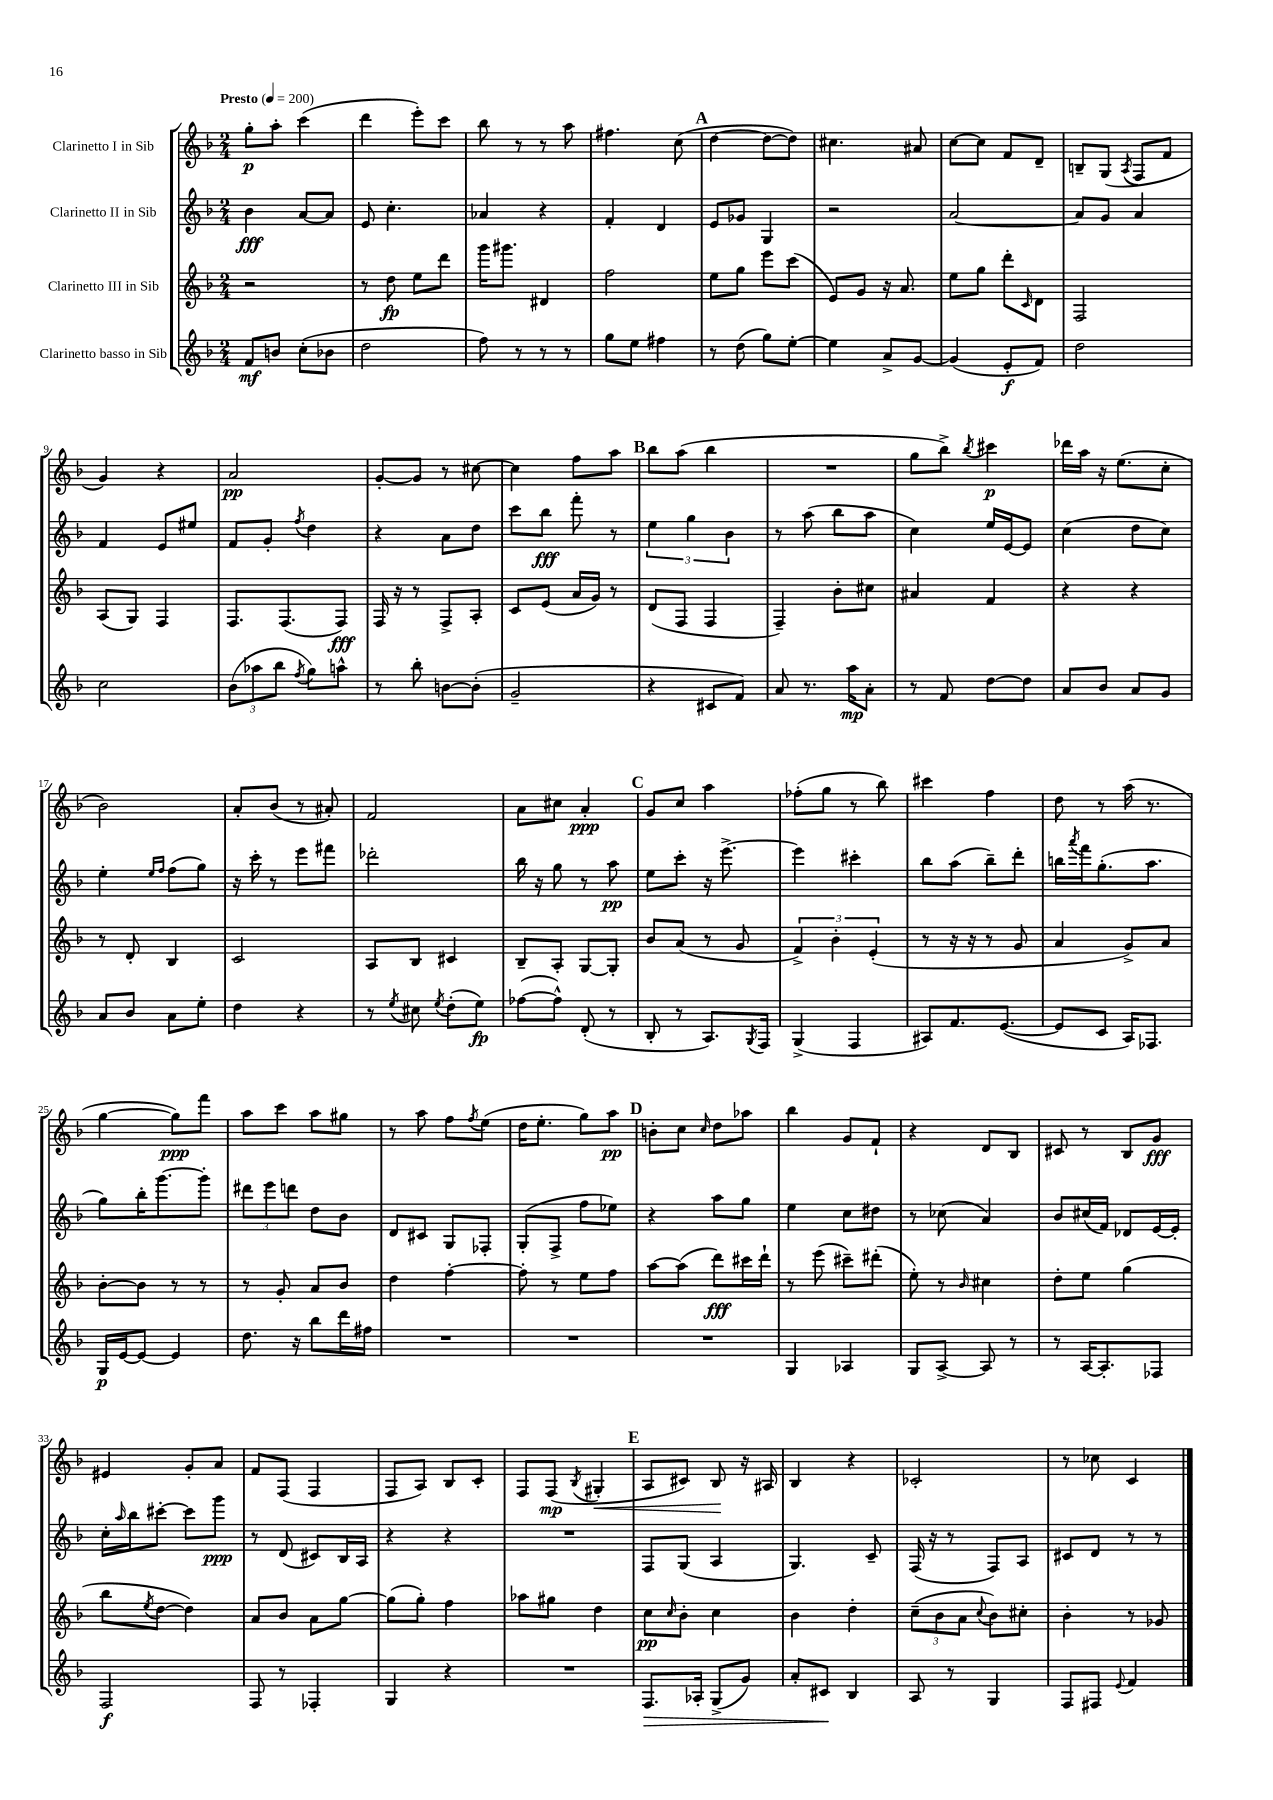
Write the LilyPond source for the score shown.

<<
\new StaffGroup <<
\new Staff = "s0" \with { instrumentName = "Clarinetto I in Sib" } {
    \clef treble \key f \major \numericTimeSignature \time 2/4 \tempo "Presto" 4 = 200
    g''8-.\p a''8-. c'''4( |
    d'''4 e'''8-.) c'''8 |
    bes''8 r8 r8 a''8 |
    fis''4. c''8( |
    \mark \markup { \bold "A" } d''4~ d''8~ d''8) |
    cis''4. ais'8 |
    c''8~ c''8 f'8 d'8-- |
    b8-- g8( \acciaccatura { a8 } f8 f'8 |
    g'4) r4 |
    a'2\pp |
    g'8~-. g'8 r8 cis''8~ |
    cis''4 f''8 a''8 |
    \mark \markup { \bold "B" } bes''8 a''8( bes''4 |
    R2 |
    g''8 bes''8->) \acciaccatura { bes''8 } cis'''4\p |
    des'''16 a''16 r16 e''8.( c''8-. |
    bes'2) |
    a'8-. bes'8( r8 ais'8-.) |
    f'2 |
    a'8 cis''8 a'4-.\ppp |
    \mark \markup { \bold "C" } g'8 c''8 a''4 |
    fes''8-.( g''8 r8 bes''8) |
    cis'''4 f''4 |
    d''8 r8 a''16( r8. |
    g''4~ g''8\ppp) f'''8 |
    a''8 c'''8 a''8 gis''8 |
    r8 a''8 f''8 \acciaccatura { f''8 } e''8( |
    d''16 e''8.-. g''8) a''8\pp |
    \mark \markup { \bold "D" } b'8-. c''8 \grace { c''16 } d''8 aes''8 |
    bes''4 g'8 f'8-! |
    r4 d'8 bes8 |
    cis'8 r8 bes8 g'8\fff |
    eis'4 g'8-. a'8 |
    f'8 f8( f4 |
    f8 a8) bes8 c'8-. |
    f8 f8\mp( \acciaccatura { bes8 } gis4-.\< |
    \mark \markup { \bold "E" } a8 cis'8) bes8\! r16 ais16 |
    bes4 r4 |
    ces'2-. |
    r8 ces''8 c'4 \bar "|." |
}
\new Staff = "s1" \with { instrumentName = "Clarinetto II in Sib" } {
    \clef treble \key f \major \numericTimeSignature \time 2/4
    bes'4\fff a'8~ a'8 |
    e'8 c''4.-. |
    aes'4 r4 |
    f'4-. d'4 |
    \mark \markup { \bold "A" } e'8 ges'8 g4 |
    r2 |
    a'2~ |
    a'8 g'8 a'4 |
    f'4 e'8 eis''8 |
    f'8 g'8-. \acciaccatura { f''8 } d''4 |
    r4 a'8 d''8 |
    c'''8 bes''8\fff f'''8-. r8 |
    \mark \markup { \bold "B" } \tuplet 3/2 { e''4 g''4 bes'4 } |
    r8 a''8( bes''8 a''8 |
    c''4) e''16 e'16~ e'8 |
    c''4( d''8 c''8) |
    e''4-. \grace { e''16 f''16 } f''8( g''8) |
    r16 c'''16-. r8 e'''8 fis'''8 |
    des'''2-. |
    bes''16 r16 g''8 r8 a''8\pp |
    \mark \markup { \bold "C" } e''8 c'''8-. r16 e'''8.~-> |
    e'''4 cis'''4-. |
    bes''8 a''8( bes''8--) d'''8-. |
    b''16 \acciaccatura { a'''8 } f'''16 g''8.-.( a''8. |
    g''8) bes''16-. g'''8.~ g'''8-. |
    \tuplet 3/2 { dis'''8 e'''8 d'''8 } d''8 bes'8 |
    d'8 cis'8 g8 fes8-. |
    g8-.( f8-> f''8 ees''8) |
    \mark \markup { \bold "D" } r4 a''8 g''8 |
    e''4 c''8 dis''8 |
    r8 ces''8( a'4) |
    bes'8 cis''16( f'16) des'8 e'16~ e'16-. |
    c''16-. \grace { a''16 } bes''16 cis'''8~-. cis'''8 g'''8\ppp |
    r8 d'8( cis'8) bes16 a16 |
    r4 r4 |
    R2 |
    \mark \markup { \bold "E" } f8 g8( a4 |
    g4.) c'8-- |
    f16( r16 r8 f8) a8 |
    cis'8 d'8 r8 r8 \bar "|." |
}
\new Staff = "s2" \with { instrumentName = "Clarinetto III in Sib" } {
    \clef treble \key f \major \numericTimeSignature \time 2/4
    r2 |
    r8 d''8\fp e''8 d'''8 |
    g'''16 gis'''8. dis'4 |
    f''2 |
    \mark \markup { \bold "A" } e''8 g''8 e'''8 c'''8( |
    e'8) g'8 r16 a'8. |
    e''8 g''8 d'''8-. \grace { c'16 } d'8 |
    f2 |
    a8( g8) f4 |
    f8. f8.( f8\fff) |
    f16 r16 r8 f8-> a8-. |
    c'8 e'8( a'16 g'16) r8 |
    \mark \markup { \bold "B" } d'8( f8 f4 |
    f4--) bes'8-. cis''8 |
    ais'4 f'4 |
    r4 r4 |
    r8 d'8-. bes4 |
    c'2 |
    a8 bes8 cis'4 |
    bes8-- a8-. g8~ g8-. |
    \mark \markup { \bold "C" } bes'8 a'8( r8 g'8 |
    \tuplet 3/2 { f'4->) bes'4-. e'4-.( } |
    r8 r16 r16 r8 g'8 |
    a'4 g'8->) a'8 |
    bes'8~-. bes'8 r8 r8 |
    r8 g'8-. a'8 bes'8 |
    d''4 f''4~-. |
    f''8-. r8 e''8 f''8 |
    \mark \markup { \bold "D" } a''8~ a''8( d'''8\fff) cis'''16 d'''16-! |
    r8 e'''8( cis'''8--) dis'''8-.( |
    e''8-.) r8 \grace { bes'16 } cis''4 |
    d''8-. e''8 g''4( |
    bes''8 \acciaccatura { e''8 } d''8~ d''4) |
    a'8 bes'8 a'8 g''8~ |
    g''8( g''8-.) f''4 |
    aes''8 gis''8 d''4 |
    \mark \markup { \bold "E" } c''8\pp \grace { c''16 } bes'8-. c''4 |
    bes'4 d''4-. |
    \tuplet 3/2 { c''8--( bes'8 a'8 } \appoggiatura { c''8 } bes'8) cis''8-. |
    bes'4-. r8 ges'8 \bar "|." |
}
\new Staff = "s3" \with { instrumentName = "Clarinetto basso in Sib" } {
    \clef treble \key f \major \numericTimeSignature \time 2/4
    f'8\mf b'8 c''8-.( bes'8 |
    d''2 |
    f''8) r8 r8 r8 |
    g''8 e''8 fis''4 |
    \mark \markup { \bold "A" } r8 d''8( g''8) e''8~-. |
    e''4 a'8-> g'8~ |
    g'4( e'8-.\f f'8) |
    d''2 |
    c''2 |
    \tuplet 3/2 { bes'8( aes''8 bes''8 } \acciaccatura { f''8 } g''8) a''8-^ |
    r8 bes''8-. b'8~ b'8-.( |
    g'2-- |
    \mark \markup { \bold "B" } r4 cis'8 f'8) |
    a'8 r8. a''16\mp a'8-. |
    r8 f'8 d''8~ d''8 |
    a'8 bes'8 a'8 g'8 |
    a'8 bes'8 a'8 e''8-. |
    d''4 r4 |
    r8 \acciaccatura { e''8 } cis''8 \acciaccatura { e''8 } d''8-.( e''8\fp) |
    fes''8~( fes''8-^) d'8-.( r8 |
    \mark \markup { \bold "C" } bes8-. r8 a8.) \acciaccatura { g8 } f16 |
    g4->( f4 |
    ais8) f'8. e'8.~( |
    e'8 c'8 a16) fes8. |
    g16\p e'16~ e'8~ e'4 |
    d''8. r16 bes''8 d'''16 fis''16 |
    R2 |
    R2 |
    \mark \markup { \bold "D" } R2 |
    g4 aes4 |
    g8 a8~-> a8 r8 |
    r8 a16~ a8.-. fes8 |
    f2\f |
    f8 r8 fes4-. |
    g4 r4 |
    R2 |
    \mark \markup { \bold "E" } f8.\> aes16-. g8->( g'8) |
    a'8-. cis'8\! bes4 |
    a8 r8 g4 |
    f8 fis8 \appoggiatura { e'8 } f'4 \bar "|." |
}
>>
>>
